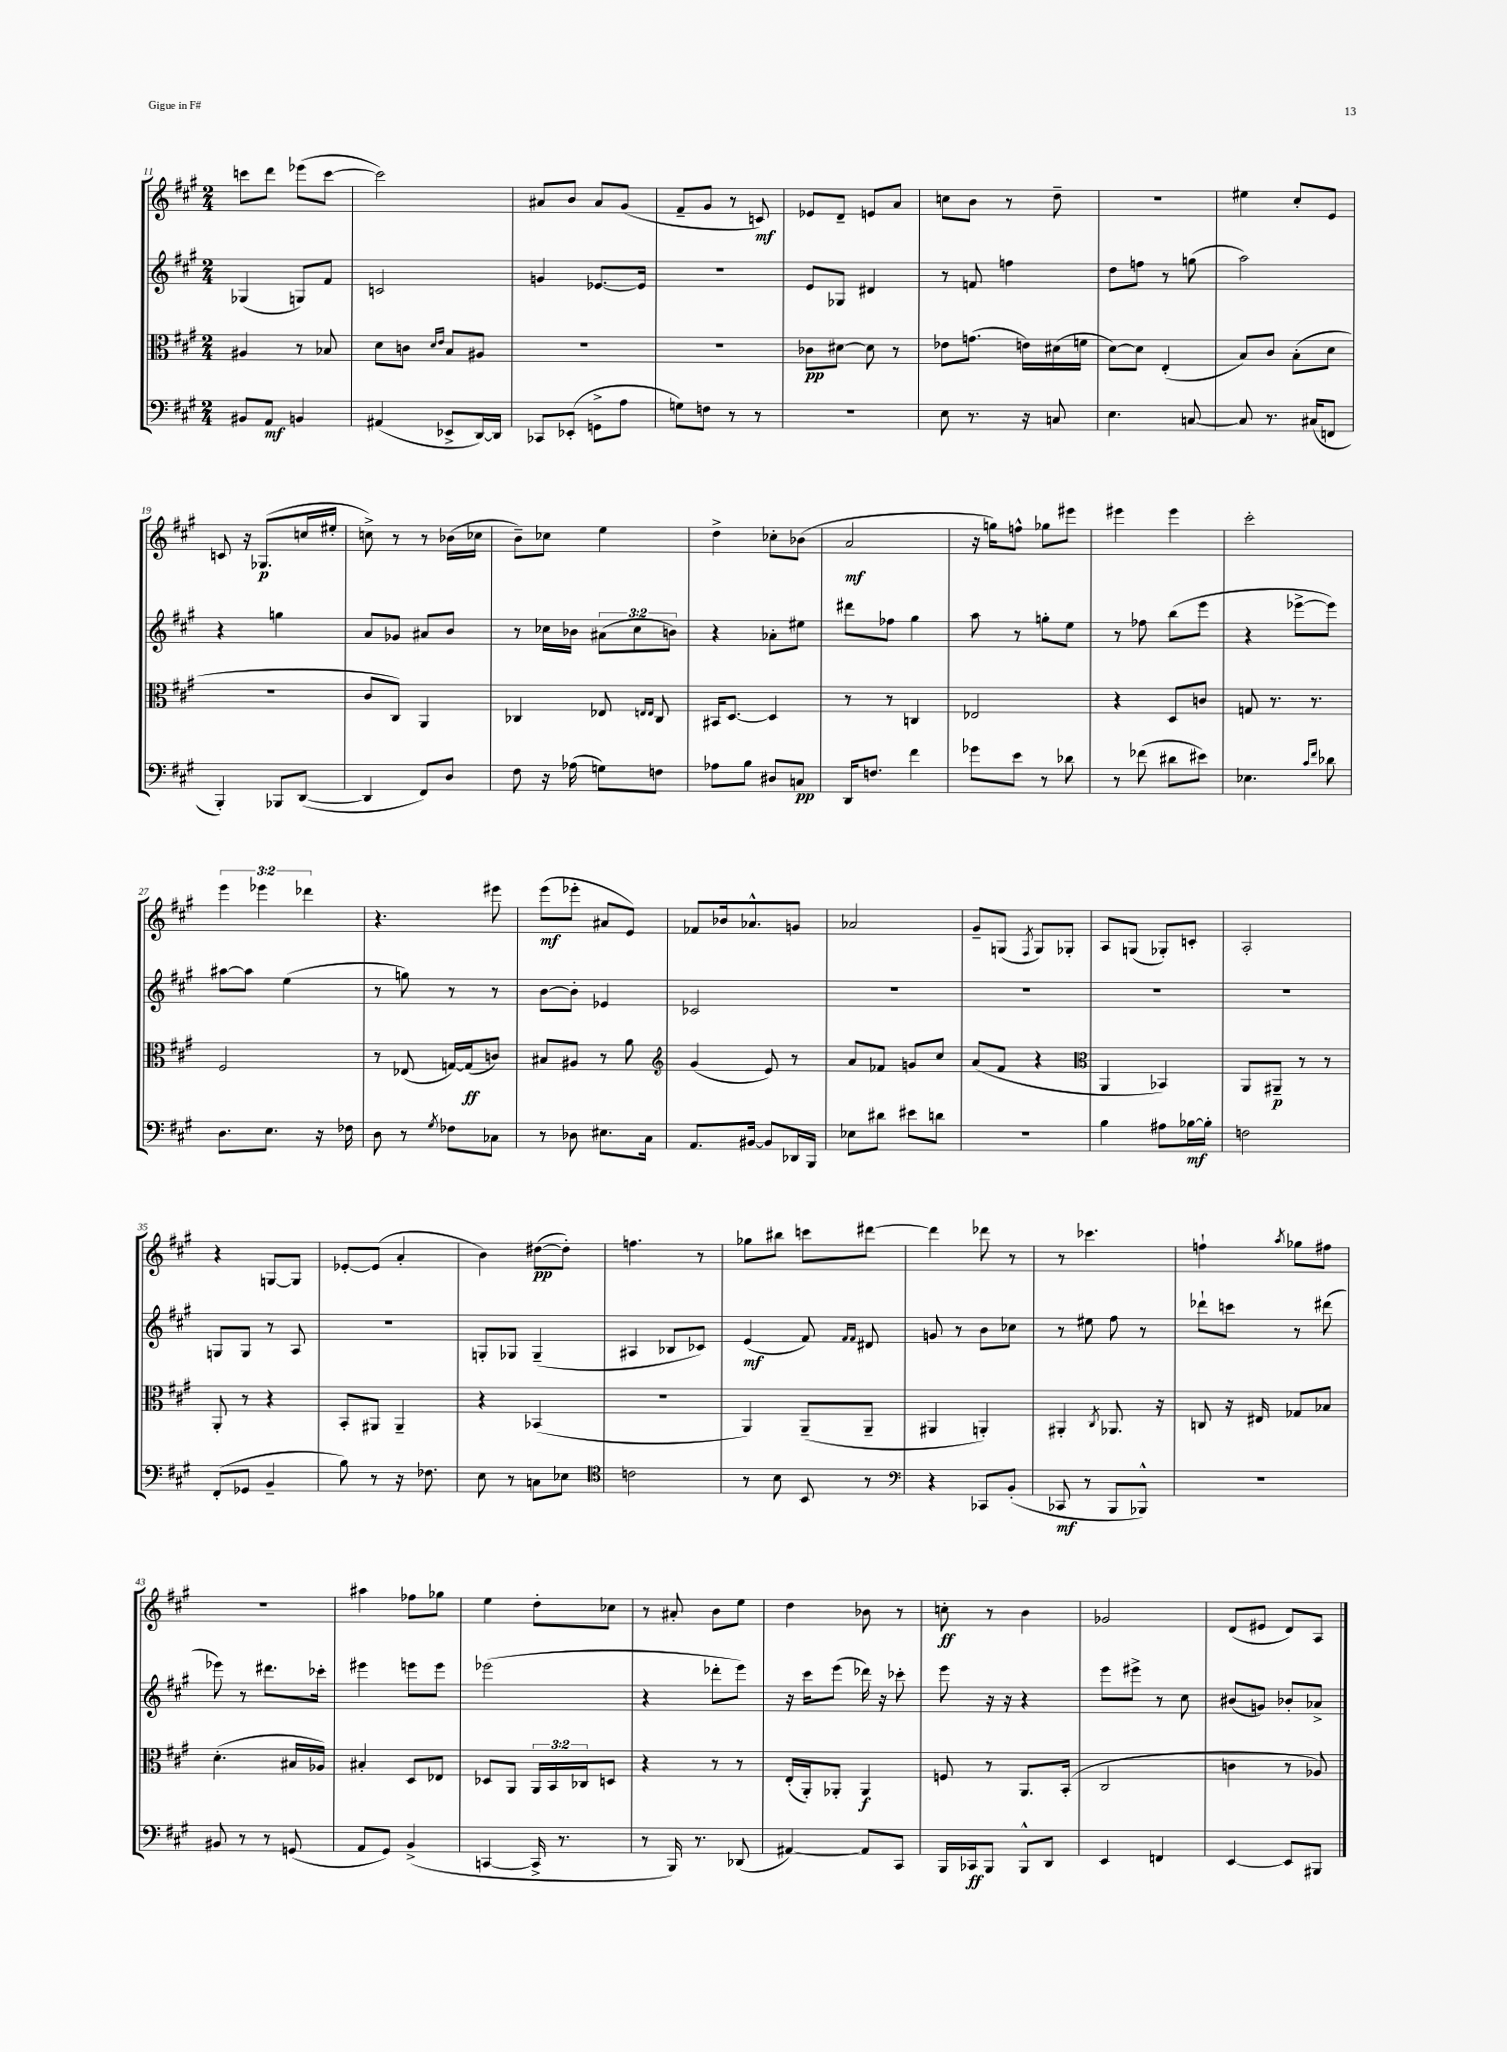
<<
\new StaffGroup <<
\new Staff = "s0" {
    \clef treble \key a \major \numericTimeSignature \time 2/4 \override Staff.TupletNumber.text = #tuplet-number::calc-fraction-text
    c'''8 d'''8 ees'''8( c'''8~ |
    c'''2) |
    ais'8 b'8 ais'8 gis'8( |
    fis'8-- gis'8 r8 c'8\mf) |
    ees'8 d'8-- e'8 a'8 |
    c''8 b'8 r8 d''8-- |
    R2 |
    eis''4 cis''8-. e'8 |
    c'8 r16 ges8.\p( c''16 eis''16-. |
    c''8->) r8 r8 bes'16( ces''16 |
    b'8--) ces''8 e''4 |
    d''4-> ces''8-. bes'8( |
    a'2\mf |
    r16 g''16) f''8-^ ges''8 eis'''8 |
    eis'''4 eis'''4 |
    cis'''2-. |
    \tuplet 3/2 { e'''4 ees'''4 des'''4 } |
    r4. eis'''8 |
    e'''8\mf( ees'''8-. ais'8 e'8) |
    fes'8 bes'16 aes'8.-^ g'8 |
    aes'2 |
    gis'8-- g8( \acciaccatura { fis8 } g8) ges8-. |
    a8 g8( ges8-.) c'8-. |
    a2-. |
    r4 g8~ g8 |
    ees'8~-. ees'8( a'4-. |
    b'4) dis''8~\pp( dis''8-.) |
    f''4. r8 |
    ges''8 bis''8 c'''8 dis'''8~ |
    dis'''4 des'''8 r8 |
    r8 ces'''4. |
    f''4-! \acciaccatura { a''8 } ges''8 fis''8 |
    r2 |
    ais''4 fes''8 ges''8 |
    e''4 d''8-. ces''8 |
    r8 ais'8-. b'8 e''8 |
    d''4 bes'8 r8 |
    c''8-.\ff r8 b'4 |
    ges'2 |
    d'8( eis'8 d'8) a8 \bar "|." |
}
\new Staff = "s1" {
    \clef treble \key a \major \numericTimeSignature \time 2/4 \override Staff.TupletNumber.text = #tuplet-number::calc-fraction-text
    ges4( g8) fis'8 |
    c'2 |
    g'4 ees'8.~ ees'16 |
    r2 |
    e'8 ges8 dis'4 |
    r8 f'8 f''4 |
    d''8 f''8 r8 g''8( |
    a''2) |
    r4 g''4 |
    a'8 ges'8 ais'8 b'8 |
    r8 ces''16 bes'16 \tuplet 3/2 { ais'8( ces''8 b'8) } |
    r4 aes'8-. eis''8 |
    dis'''8 fes''8 gis''4 |
    a''8 r8 g''8-. e''8 |
    r8 fes''8 b''8( e'''8 |
    r4 ees'''8~-> ees'''8) |
    ais''8~ ais''8 e''4( |
    r8 g''8) r8 r8 |
    b'8~ b'8-. ees'4 |
    ces'2 |
    R2 |
    R2 |
    R2 |
    R2 |
    g8 g8 r8 a8 |
    r2 |
    g8-. ges8 ges4--( |
    ais4 bes8 ces'8) |
    e'4\mf( fis'8) \grace { fis'16 fis'16 } dis'8 |
    g'8 r8 b'8 ces''8 |
    r8 eis''8 fis''8 r8 |
    des'''8-! c'''8 r8 dis'''8( |
    ees'''8) r8 dis'''8. ces'''16-. |
    eis'''4 e'''8 e'''8 |
    ees'''2( |
    r4 des'''8-. e'''8) |
    r16 cis'''16 e'''8( des'''16) r16 ces'''8-. |
    e'''8 r16 r16 r4 |
    e'''8 eis'''8-> r8 cis''8 |
    bis'8( g'8) bes'8-. aes'8-> \bar "|." |
}
\new Staff = "s2" {
    \clef alto \key a \major \numericTimeSignature \time 2/4 \override Staff.TupletNumber.text = #tuplet-number::calc-fraction-text
    ais4 r8 bes8 |
    d'8 c'8 \grace { d'16 e'16 } b8 ais8 |
    R2 |
    R2 |
    ces'8\pp dis'8~ dis'8 r8 |
    ees'8 g'8.( e'16) dis'16( f'16 |
    d'8~) d'8 e4-.( |
    b8) cis'8 b8-.( d'8 |
    R2 |
    cis'8 cis8) a,4 |
    ces4 ees8 \grace { e16 e16 } ces8 |
    bis,16 d8.~ d4 |
    r8 r8 c4 |
    ees2 |
    r4 d8 c'8 |
    g8 r8. r8. |
    fis2 |
    r8 ees8( g16~) g16\ff( c'8) |
    bis8 ais8 r8 a'8 |
    \clef treble gis'4( e'8) r8 |
    a'8 fes'8 g'8 cis''8 |
    a'8( fis'8 r4 |
    \clef alto a,4 bes,4) |
    a,8 ais,8--\p r8 r8 |
    a,8-. r8 r4 |
    b,8-. ais,8 ais,4-- |
    r4 bes,4( |
    R2 |
    a,4) a,8--( a,8-- |
    ais,4 a,4-.) |
    ais,4-. \acciaccatura { cis8 } aes,8. r16 |
    c8 r16 eis16 ges8 bes8 |
    d'4.-.( bis16 aes16) |
    bis4-. d8 ees8 |
    des8 a,8 \tuplet 3/2 { a,16 b,16 ces16 } d8 |
    r4 r8 r8 |
    e16-.( a,16-.) aes,8-. aes,4\f |
    f8 r8 a,8. b,16-.( |
    cis2 |
    c'4 r8 aes8) \bar "|." |
}
\new Staff = "s3" {
    \clef bass \key a \major \numericTimeSignature \time 2/4
    bis,8 a,8\mf b,4 |
    ais,4( ees,8-> d,16~) d,16 |
    ces,8 ees,8-.( g,8-> a8 |
    g8) f8 r8 r8 |
    r2 |
    e8 r8. r16 c8 |
    e4. c8~ |
    c8 r8. cis16( f,8 |
    b,,4-.) bes,,8 d,8~( |
    d,4 fis,8) d8 |
    fis8 r16 aes16( g8) f8 |
    aes8 b8 dis8 c8\pp |
    d,16 f8. fis'4 |
    ges'8 e'8 r8 des'8 |
    r8 fes'8( dis'8 eis'8) |
    ees4. \grace { cis'16 fis'16 } des'8 |
    d8. e8. r16 fes16 |
    d8 r8 \acciaccatura { gis8 } fes8 ces8 |
    r8 des8 eis8. cis16 |
    a,8. bis,16~ bis,8 des,16 b,,16 |
    ees8 dis'8 eis'8 d'8 |
    r2 |
    b4 ais8 bes16~\mf bes16-. |
    f2 |
    fis,8-.( ges,8 b,4-- |
    b8) r8 r16 fes8. |
    e8 r8 c8 ees8 |
    \clef tenor c'2 |
    r8 b8 b,8 r8 |
    \clef bass r4 ces,8 b,8-.( |
    ces,8\mf r8 b,,8 bes,,8-^) |
    r2 |
    bis,8 r8 r8 g,8( |
    a,8 gis,8) b,4->( |
    c,4~ c,16-> r8. |
    r8 b,,16) r8. des,8( |
    ais,4~) ais,8 cis,8 |
    b,,16 ces,16\ff b,,8 b,,8-^ d,8 |
    e,4 f,4 |
    e,4~ e,8 bis,,8 \bar "|." |
}
>>
>>
\layout { \context { \Score currentBarNumber = #11 } }
